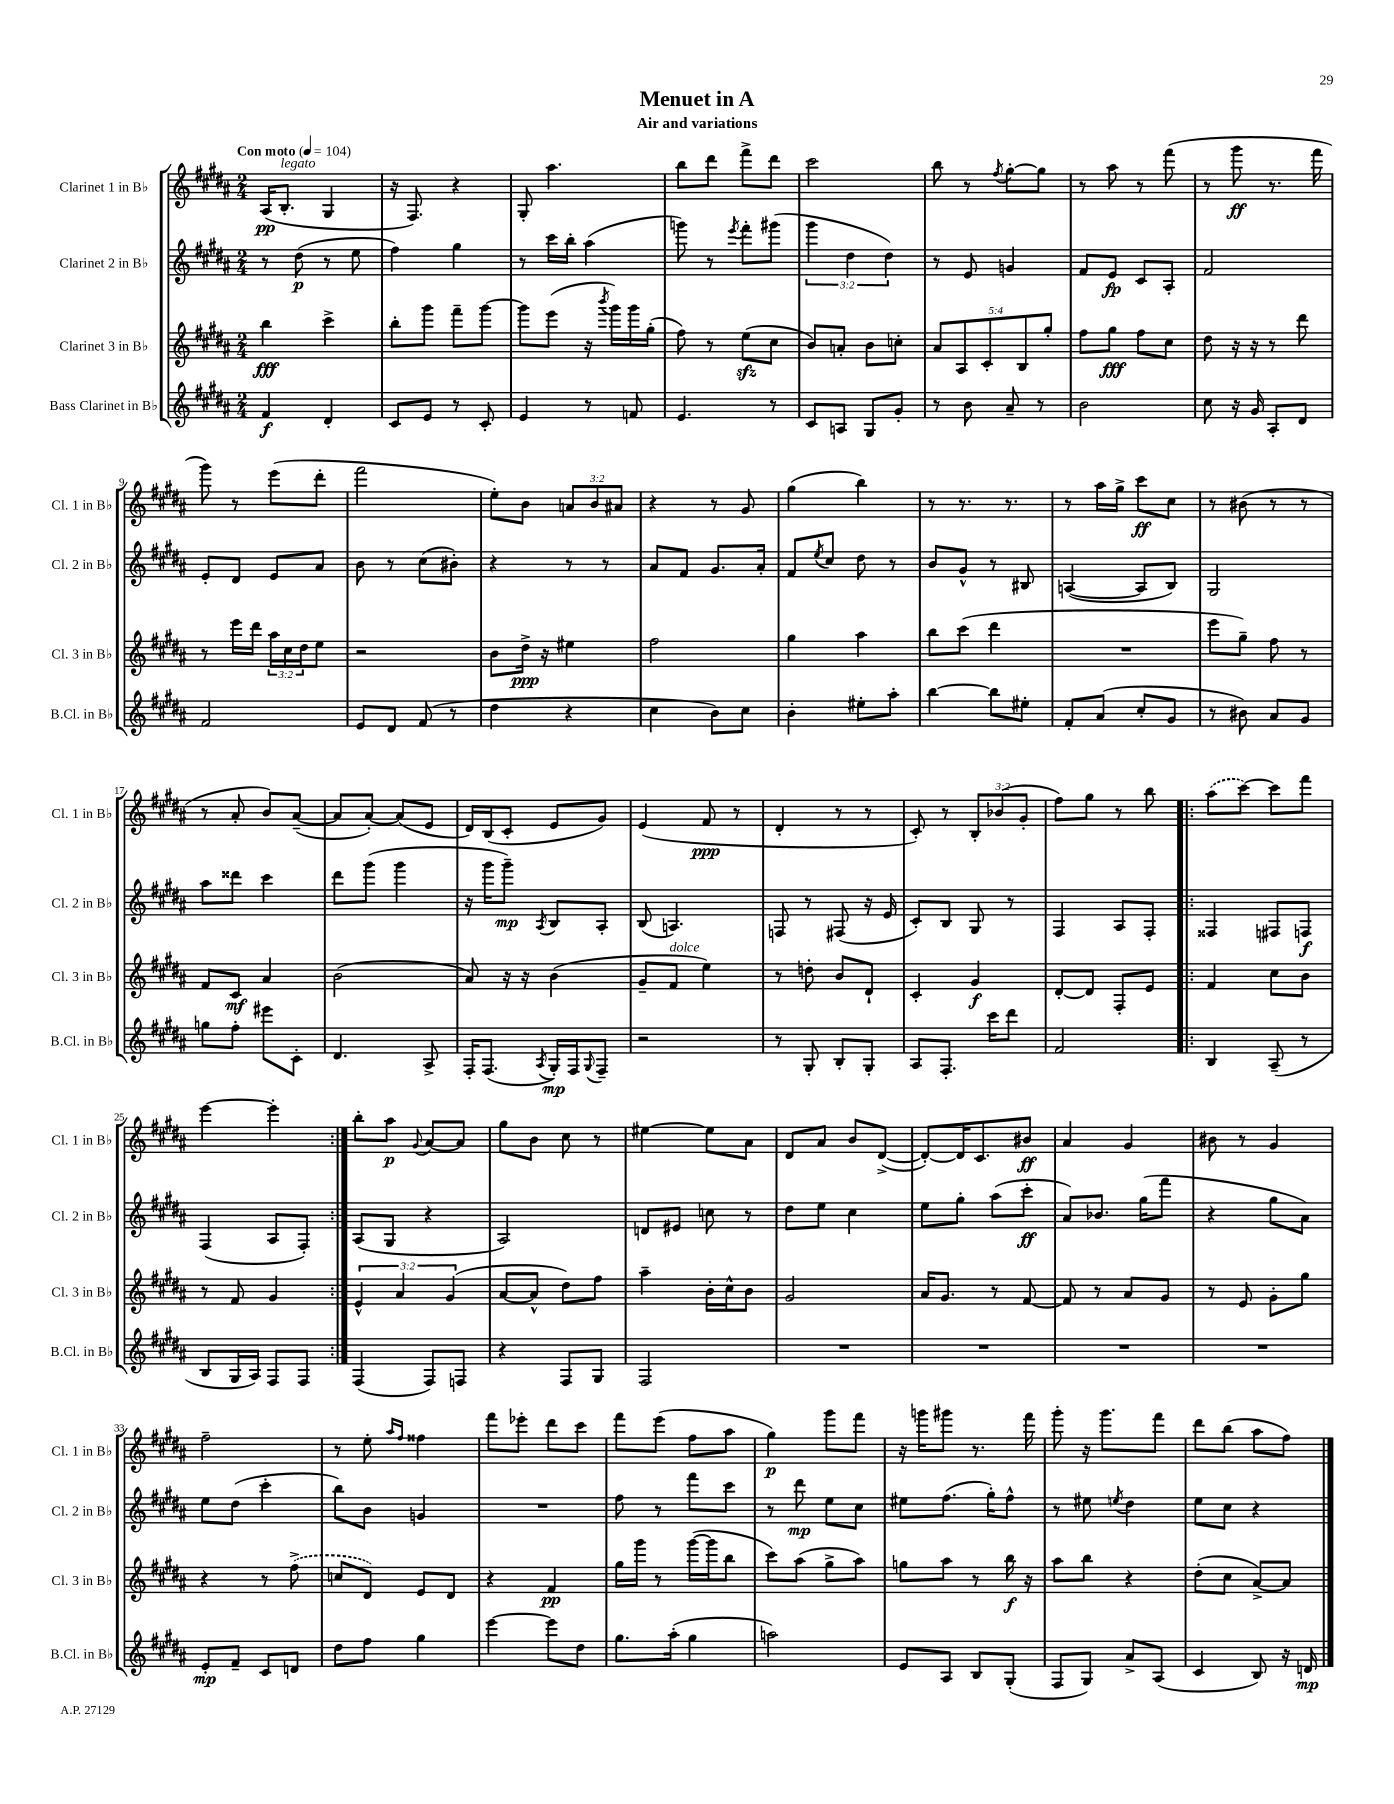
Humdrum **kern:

**kern	**kern	**kern	**kern
*staff4	*staff3	*staff2	*staff1
*clefG2	*clefG2	*clefG2	*clefG2
*k[f#c#g#d#a#]	*k[f#c#g#d#a#]	*k[f#c#g#d#a#]	*k[f#c#g#d#a#]
*M2/4	*M2/4	*M2/4	*M2/4
*MM104	*MM104	*MM104	*MM104
4f#/	4bb\	8r	(16A#/LK
.	.	.	8.B'/J
.	.	(8dd#\	.
4d#'/	4ccc#^\	8r	4G#/
.	.	8ee\	.
=	=	=	=
8c#/L	8bb'\L	4ff#\)	16r
.	.	.	8.F#/)
8e/J	8ggg#\J	.	.
8r	8fff#~\L	4gg#\	4r
8c#'/	[8ggg#\J	.	.
=	=	=	=
4e/	8ggg#\]L	8r	8G#'/
.	(8eee\J	16ccc#\LL	4.aa#\
.	.	16bb'\JJ	.
8r	16r	(4aa#\	.
.	8qbbb/	.	.
.	16ggg#\LL)	.	.
8f/	16ggg#\	.	.
.	(16gg#'\JJ	.	.
=	=	=	=
4.e/	8ff#\)	8ggg\)	8bb\L
.	8r	8r	8ddd#\J
.	.	8qeee/	.
.	(8ee\L	8fff#'\L	8fff#^\L
8r	8cc#\J	(8ggg#\J	8ddd#\J
=	=	=	=
8c#/L	8b/L)	6ggg#\	2ccc#\
8A/J	8a'/J	.	.
.	.	6dd#\	.
8G#/L	8b\L	.	.
.	.	6dd#\)	.
8g#'/J	8cc'\J	.	.
=	=	=	=
8r	10a#/L	8r	8bb\
.	10A#/	.	.
8b\	.	8e/	8r
.	10c#'/	.	.
.	.	.	8qff#/
8a#~/	.	4g/	[8gg#'\L
.	10B/	.	.
8r	.	.	8gg#\]J
.	10gg#'/J	.	.
=	=	=	=
2b\	8ff#\L	8f#/L	8r
.	8gg#\J	8e/J	8aa#\
.	8ff#\L	8c#/L	8r
.	8cc#\J	8A#'/J	(8fff#\
=	=	=	=
8cc#\	8dd#\	2f#/	8r
16r	16r	.	8ggg#\
16g#/	16r	.	.
8A#'/L	8r	.	8.r
8d#/J	8ddd#\	.	.
.	.	.	16fff#\
=	=	=	=
2f#/	8r	8e'/L	8ggg#\)
.	16eee\LL	8d#/J	8r
.	16ddd#\JJ	.	.
.	24aa#\LL	8e/L	(8eee\L
.	24cc#\	.	.
.	24dd#\J	.	.
.	8ee\J	8a#/J	8ddd#'\J
=	=	=	=
8e/L	2r	8b\	2fff#\
8d#/J	.	8r	.
(8f#/	.	(8cc#\L	.
8r	.	8b#'\J)	.
=	=	=	=
4dd#\	8b\L	4r	8ee'\L)
.	16dd#^\Jk	.	8b\J
.	16r	.	.
4r	4ee#\	8r	12a/L
.	.	.	12b/
.	.	8r	.
.	.	.	12a#/J
=	=	=	=
4cc#\	2ff#\	8a#/L	4r
.	.	8f#/J	.
8b\L)	.	8.g#/L	8r
8cc#\J	.	.	8g#/
.	.	16a#'/Jk	.
=	=	=	=
4b'\	4gg#\	8f#/L	(4gg#\
.	.	8qee/	.
.	.	8cc#/J	.
8ee#'\L	4aa#\	8dd#\	4bb\)
8aa#'\J	.	8r	.
=	=	=	=
[4bb\	8bb\L	8b/L	8r
.	(8ccc#\J	8g#^^/J	8.r
8bb\]L	4ddd#\	8r	.
.	.	.	8.r
8ee#'\J	.	8B#/	.
=	=	=	=
8f#'/L	2r	([4A/	8r
(8a#/J	.	.	16aa#\LL
.	.	.	16gg#^\JJ
8cc#'/L	.	8A/]L	8ccc#\L
8g#/J	.	8B/J)	8cc#\J
=	=	=	=
8r	8eee\L	2G#/	8r
8b#\)	8gg#~\J)	.	(8b#\
8a#/L	8ff#\	.	8r
8g#/J	8r	.	8r
=	=	=	=
8gg\L	8f#/L	8aa#\L	8r
8ff#'\J	8c#/J	8ddd##\J	8a#'/
8eee#\L	4a#/	4ccc#\	8b/L)
8c#'\J	.	.	([8a#~/J
=	=	=	=
4.d#/	(2b\	8ddd#\L	8a#/]L
.	.	(8ggg#\J	[8a#'/J)
.	.	4ggg#\	(8a#/]L
8A#^/	.	.	8e/J
=	=	=	=
16F#'/LK	8a#/)	16r	16d#/LL)
(8.F#/J	.	16ggg#\LK	(16B/J
.	16r	8ggg#~\J)	8c#'/J
.	16r	.	.
8qA#/	.	8qA#/	.
16G#'/LL)	(4b\	8B/L	8e/L
16F#/J	.	.	.
8qqG#/	.	.	.
8F#~/J	.	8A#'/J	8g#/J)
=	=	=	=
2r	8g#~/L	(8B/	(4e/
.	8f#/J	4.A/)	.
.	4ee\)	.	8f#/
.	.	.	8r
=	=	=	=
8r	8r	8F/	4d#'/
8G#'/	8dd'\	8r	.
8B'/L	8b/L	(8F#/	8r
8G#'/J	8d#`/J	16r	8r
.	.	16e/	.
=	=	=	=
8A#/L	4c#'/	8c#'/L)	8c#'/)
8.F#'/J	.	8B/J	8r
.	4g#/	8G#/	12B'/L
16ccc#\LK	.	.	.
.	.	.	(12b-/
8ddd#\J	.	8r	.
.	.	.	12g#'/J
=	=	=	=
2f#/	[8d#'/L	4F#/	8ff#\L)
.	8d#/]J	.	8gg#\J
.	8F#'/L	8A#/L	8r
.	8e/J	8F#'/J	8bb\
=!|:	=!|:	=!|:	=!|:
4B/	4f#/	4F##/	(8aa#\L
.	.	.	[8ccc#\J)
(8A#~/	8cc#\L	8F#/L	8ccc#\]L
8r	8b\J	8F/J	8fff#\J
=	=	=	=
8B/L	8r	(4F#/	[4eee\
16G#/L	8f#/	.	.
16A#/JJ)	.	.	.
8F#/L	4g#/	8A#/L	4eee'\]
8F#/J	.	8F#'/J)	.
=:|!	=:|!	=:|!	=:|!
(4F#/	6e^^/	(8A#/L	8bb'\L
.	.	8G#/J	8aa#\J
.	6a#/	.	.
.	.	.	8qqg#/
8F#/L)	.	4r	[8a#/L
.	(6g#/	.	.
8F/J	.	.	8a#/]J
=	=	=	=
4r	[8a#/L	2A#/)	8gg#\L
.	8a#^^/]J	.	8b\J
8F#/L	8dd#\L)	.	8cc#\
8G#/J	8ff#\J	.	8r
=	=	=	=
2F#/	4aa#~\	8d/L	[4ee#\
.	.	8e#/J	.
.	16b'\LL	8cc\	8ee#\]L
.	16cc#^^\J	.	.
.	8b\J	8r	8a#\J
=	=	=	=
2r	2g#/	8dd#\L	8d#/L
.	.	8ee\J	8a#/J
.	.	4cc#\	8b/L
.	.	.	([8d#^/J
=	=	=	=
2r	16a#/LK	8ee\L	8d#'/_L)
.	8.g#/J	.	.
.	.	8gg#'\J	16d#/]K
.	.	.	8.c#/
.	8r	(8aa#\L	.
.	[8f#/	8ccc#'\J	8b#/J
=	=	=	=
2r	8f#/]	8a#/L)	4a#/
.	8r	8.b-/J	.
.	8a#/L	.	4g#/
.	.	(16gg#\LK	.
.	8g#/J	8fff#\J	.
=	=	=	=
2r	8r	4r	8b#\
.	8e/	.	8r
.	8g#'\L	8gg#\L	4g#/
.	8gg#\J	8a#\J)	.
=	=	=	=
8e'/L	4r	8ee\L	2ff#~\
8f#~/J	.	(8dd#\J	.
8c#/L	8r	4ccc#'\	.
8d/J	(8ff#^\	.	.
=	=	=	=
8dd#\L	8cc/L	8bb\L)	8r
8ff#\J	8d#/J)	8b\J	8ee'\
.	.	.	16qqaa#/LL
.	.	.	16qqff#/JJ
4gg#\	8e/L	4g/	4ff##\
.	8d#/J	.	.
=	=	=	=
[4eee\	4r	2r	8fff#\L
.	.	.	8eee-'\J
8eee\]L	4f#/	.	8ddd#\L
8dd#\J	.	.	8ccc#\J
=	=	=	=
8.gg#\L	16gg#\LL	8ff#\	8fff#\L
.	16ggg#\JJ	.	.
.	8r	8r	(8eee\J
(16aa#'\Jk	.	.	.
4gg#\	([16ggg#\LL	8fff#\L	8ff#\L
.	16ggg#\]J	.	.
.	8bb\J	8ccc#\J	8aa#\J
=	=	=	=
2aa\)	8ccc#\L)	8r	4gg#\)
.	(8aa#\J	8ddd#\	.
.	8gg#^\L	8ee\L	8ggg#\L
.	8aa#\J)	8cc#\J	8fff#\J
=	=	=	=
8e/L	8gg\L	8ee#\L	16r
.	.	.	16ggg\LK
8A#/J	8aa#\J	(8.ff#\J	8ggg#\J
8B/L	8r	.	8.r
.	.	16gg#'\LK)	.
(8G#'/J	16bb\	8ff#^^\J	.
.	16r	.	16fff#\
=	=	=	=
8F#/L	8aa#\L	8r	8ggg#'\
8G#/J)	8bb\J	8ee#\	16r
.	.	.	8.ggg#\L
.	.	8qee/	.
8a#^/L	4r	4dd#\	.
(8A#/J	.	.	8fff#\J
=	=	=	=
4c#/	(8dd#'\L	8ee\L	8ddd#\L
.	8cc#\J	8cc#\J	(8bb\J
8B/)	[8a#^/L)	4r	8aa#\L
16r	8a#/]J	.	8ff#\J)
16d/	.	.	.
==	==	==	==
*-	*-	*-	*-
